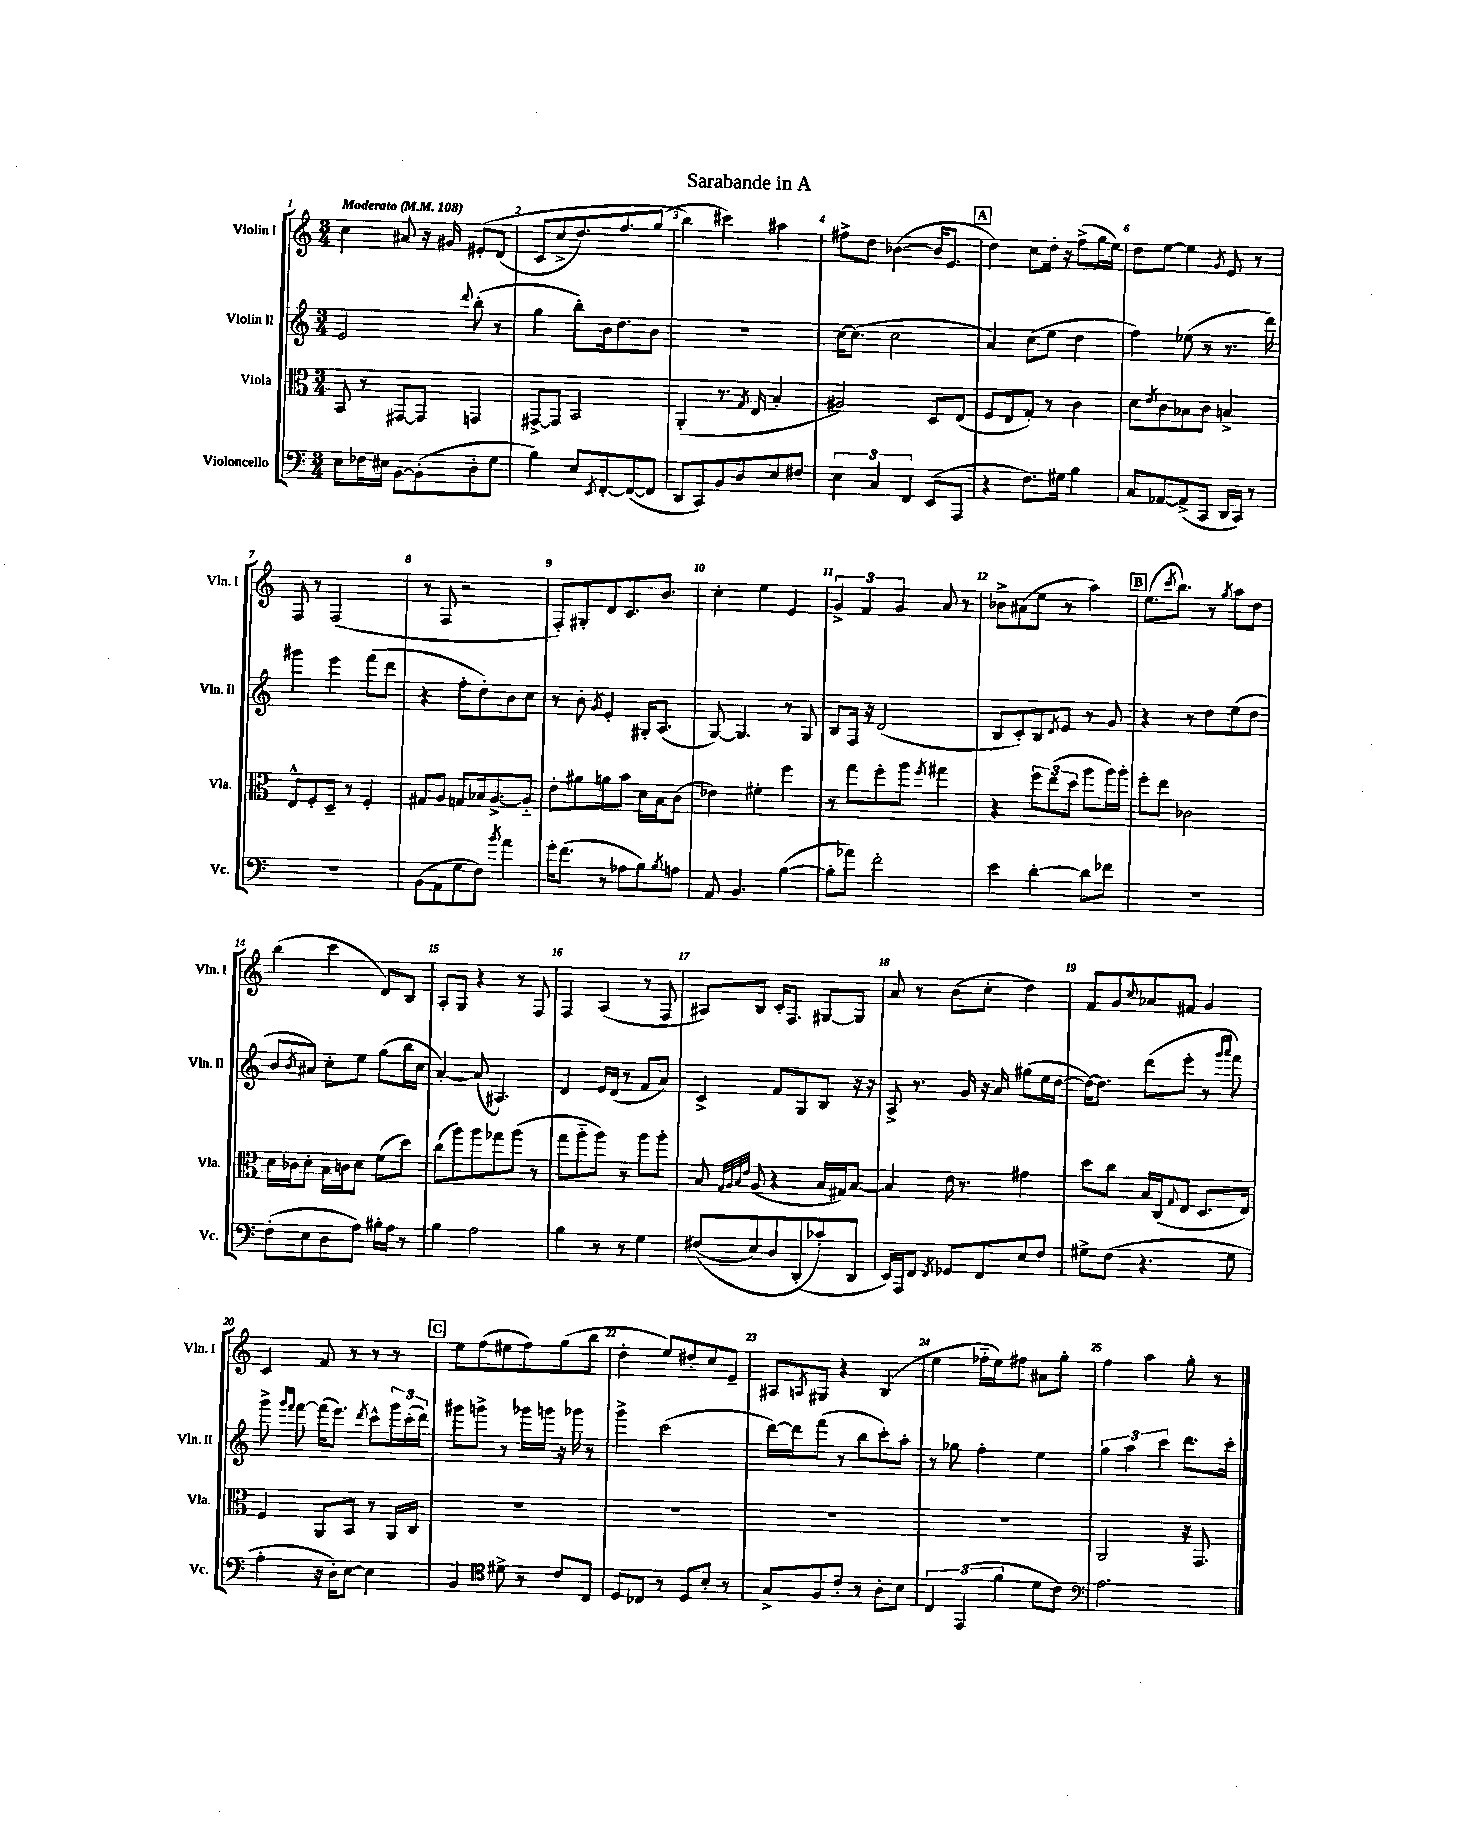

**kern	**kern	**kern	**kern
*staff4	*staff3	*staff2	*staff1
*clefF4	*clefC3	*clefG2	*clefG2
*k[]	*k[]	*k[]	*k[]
*M3/4	*M3/4	*M3/4	*M3/4
*MM108	*MM108	*MM108	*MM108
8E\L	8BB/	2e/	4cc\
16F-\L	8r	.	.
16E#\JJ	.	.	.
[8BB\L	[8GG#/L	.	8a#/
(8BB'\]	8GG#/]J	.	16r
.	.	.	16g#/
.	.	8qqddd/	.
8D'\	4GG/	(8bb'\	&(8e#'/L
8G\J	.	8r	(8d/J
=	=	=	=
4B\)	[8GG#^/L	4gg\	8c/L
.	8GG#/]J	.	8cc^/
8E/L	2BB/	8bb'\L)	8.dd/)
8qEE/	.	.	.
[8FF'/	.	16b\k	.
.	.	8.dd\	8.ff/
(8FF/_	.	.	.
8FF/]J	.	8b\J	(8gg/J
=	=	=	=
8DD/L	(4AA'/	2.r	4bb\&)
8CC/)	.	.	.
8BB/	8.r	.	4ccc#\)
8D/	.	.	.
.	8qG/	.	.
.	16E/	.	.
8E/	4B'/	.	4aa#\
8F#/J	.	.	.
=	=	=	=
6E\	2A#/)	[16cc\LK	8ff#^\L
.	.	(8.cc\]J	.
.	.	.	8dd\J
6C/	.	.	.
.	.	2cc\	([4b-\
6FF/	.	.	.
(8EE/L	8D/L	.	16b-/]LK
.	.	.	8.e/J
8AAA/J	(8E/J	.	.
=	=	=	=
4r	8F/L	4a/)	4dd\)
.	8E/	.	.
8.F\L)	8G'/J)	(8cc\L	8cc\L
.	8r	8ee\J	16dd'\Jk
16G#\Jk	.	.	16r
4B\	4c\	4dd\	(8ff^\L
.	.	.	16gg\L
.	.	.	16ee\JJ)
=	=	=	=
8C/L	8d\L	4ff\)	8dd\L
.	8qe/	.	.
[8AA-/	8c\	.	[8ee\J
(8AA-^/]	8B-\	(8ee-\	4ee\]
8CC/J	8c\J	8r	.
.	.	.	8qg/
16DD/LL	4B^/	8.r	8e/
16CC/JJ)	.	.	.
8r	.	.	8r
.	.	16ddd\)	.
=	=	=	=
2.r	8E^^/L	4ggg#\	8F/
.	8F'/	.	8r
.	8D~/J	4eee\	(2F/
.	8r	.	.
.	4F'/	(8fff\L	.
.	.	8ddd\J	.
=	=	=	=
(8BB\L	8G#/L	4r	8r
8AA\	8A/J	.	8F/
8G\	8G/L	8ff'\L	2r
8F\J)	16B-/k	8dd'\)	.
.	[8.A^/	.	.
8qb/	.	.	.
4a\	.	8b\	.
.	8A'~/]J	8cc\J	.
=	=	=	=
16g'\LK	8e'\L	8r	8F'/L)
(8.f\J	.	.	.
.	8a#\	8b'\	8G#'/
.	.	8qg/	.
8r	8a\	4e'/	8d/
8A-\L	8b\J	.	8.c/
8B\)	16d\LL	16G#'/LK	.
.	16B\J	(8.A/J	8.b/J
8qB/	.	.	.
8A\J	(8c\J	.	.
=	=	=	=
8AA/	4e-\)	[8G/)	4cc'\
4.BB/	.	4.G/]	.
.	4f#'\	.	4ee\
([4B\	4ff\	8r	4e/
.	.	8G/	.
=	=	=	=
8B'\]L	8r	8B/L	6g^/
8a-\J)	8gg\L	16F/Jk	.
.	.	.	6f/
.	.	16r	.
2f'\	8ff'\	(2d/	.
.	.	.	6g/
.	8aa\J	.	.
.	8qff/	.	.
.	4gg#\	.	8a/
.	.	.	8r
=	=	=	=
4e\	4r	8B/L	8b-^\L
.	.	8c'/)	(8a#\
[4d'\	12ff\L	8B/	8ee\J
.	(12ee\	.	.
.	.	8qd/	.
.	.	8e/J	8r
.	12dd\J	.	.
8d\]L	8aa\L	8r	4aa\)
8f-\J	16aa\L)	8g/	.
.	16aa'\JJ	.	.
=	=	=	=
2.r	8ff'\L	4r	(8.ee\L
.	8ee\J	.	.
.	.	.	8qccc/
.	.	.	8.bb\J)
.	2c-\	8r	.
.	.	8dd\L	8r
.	.	.	8qgg/
.	.	(8ee\	8aa\L
.	.	8dd\J	8dd\J
=	=	=	=
(8F'\L	16d\LL	8b/L	(4bb\
.	16c-\J	.	.
.	.	8qb/	.
8E\	8d'\J	8a#/J)	.
8D\	16B\LL	8cc'\L	4ccc\
.	16c\J	.	.
8A\J)	8d\J	8ee\J	.
16B#'\LL	(8f\L	(8gg\L	8d/L)
16A\JJ	.	.	.
8r	8dd\J)	16bb\L	8B/J
.	.	16cc\JJ	.
=	=	=	=
4B\	(8cc\L	[4a'/)	8A'/L
.	8aa\)	.	8G/J
2A\	8aa\	(8a/]	4r
.	8gg-\	4.A#/)	.
.	(8aa\J	.	8r
.	8r	.	8F/
=	=	=	=
4B\	8gg\L	4d/	4F/
.	8aa'~\	.	.
8r	8aa\J)	16e/LL	(4A/
.	.	(16d/JJ	.
8r	8r	8r	.
4G\	8aa\L	8f/L	8r
.	8aa'\J	8a/J)	8F/
=	=	=	=
&((8F#/L	8B/	4c^/	8A#/L)
.	32qqG/LLL	.	.
.	32qqA/	.	.
.	32qqB/	.	.
.	32qqe/JJJ	.	.
8E/)	(8A/	.	8B/J
8D/	4r	8f/L	16c'/LK
.	.	.	8.F/J
(8DD'/	.	8G/	.
8c-'/&)	16B/LL	8B/J	[8G#/L
.	16G#/J)	.	.
8DD/J	[8B/J	16r	8G#/]J
.	.	16r	.
=	=	=	=
16EE/LL)	4B/]	8A^/	8a/
16AAA/J	.	.	.
8FF/J	.	8.r	8r
8qFF/	.	.	.
8GG-/L	16e\	.	(8b\L
.	8.r	16g/	.
8FF/	.	16r	8cc'\J
.	.	16a/	.
8E/	4g#\	(8gg#\L	4dd\)
8F/J	.	16ee\L	.
.	.	[16dd\JJ	.
=	=	=	=
8G#^\L	8dd\L	16dd\_LK)	8f/L
.	.	8.dd\]J	.
(8F\J	8cc\J	.	8g/
.	.	.	8qqcc/
4.r	16B/LL	(8ddd\L	8a-/
.	(16C/J	.	.
.	8qqG/	.	.
.	8E/J	8eee'\J	8f#/J
.	8.D/L	8r	4g/
.	.	16qqggg/LL	.
.	.	16qqaaa/JJ	.
8G#\	.	8fff\)	.
.	16E/Jk)	.	.
=	=	=	=
4A'\	4F/	8ggg^\	4c/
.	.	16qqggg/LL	.
.	.	16qqfff/JJ	.
.	.	[8fff\	.
16r	8AA/L	(16fff\]LK	8f/
16D'\LK)	.	8.eee\J)	.
[8E\J	8BB/J	.	8r
.	.	8qddd/	.
4E\]	8r	8ccc^^\L	8r
.	16AA/LL	24ggg\L	8r
.	.	(24ccc'\	.
.	16C/JJ	.	.
.	.	24ddd\JJ)	.
=	=	=	=
4BB/	2.r	8ggg#\L	8ee\L
.	.	8ggg^\J	(8ff\
*clefC4	*	*	*
8d#^\	.	8r	8ee#\
8r	.	16ggg-\LL	8ff\)
.	.	16ggg\JJ	.
8c/L	.	16r	(8gg\
.	.	16ggg-\	.
8C/J	.	8r	8bb\J
=	=	=	=
8D/L	2.r	4ggg^\	4dd'\
8C-/J	.	.	.
8r	.	(2ccc\	8ee/L)
8D/L	.	.	8dd#'/
8B'/J	.	.	8cc/
8r	.	.	8e~/J
=	=	=	=
8G^/L	2.r	[16ddd\LL)	8A#/L
.	.	16ddd\]J	.
.	.	.	8qA/
8F/	.	(8fff\J	8G#/J
8c'/J	.	8r	4r
8r	.	8bb\L	.
8A'\L	.	8ccc'\)	(4B/
8B\J	.	8aa'\J	.
=	=	=	=
6C/	2.r	8r	4ee\
.	.	8gg-\	.
(6EE/	.	.	.
.	.	4ff'\	16ff-'~\LL
.	.	.	16ee\J)
6f\	.	.	.
.	.	.	8ff#\J
8d\L	.	4ee\	8a#\L
8c\J)	.	.	8gg'\J
=	=	=	=
*clefF4	*	*	*
2.A\	2AA/	6gg\	4ff\
.	.	6aa\	.
.	.	.	4aa\
.	.	6ccc\	.
.	16r	8.ddd\L	8gg'\
.	8.GG/	.	.
.	.	.	8r
.	.	16ccc'\Jk	.
==	==	==	==
*-	*-	*-	*-
